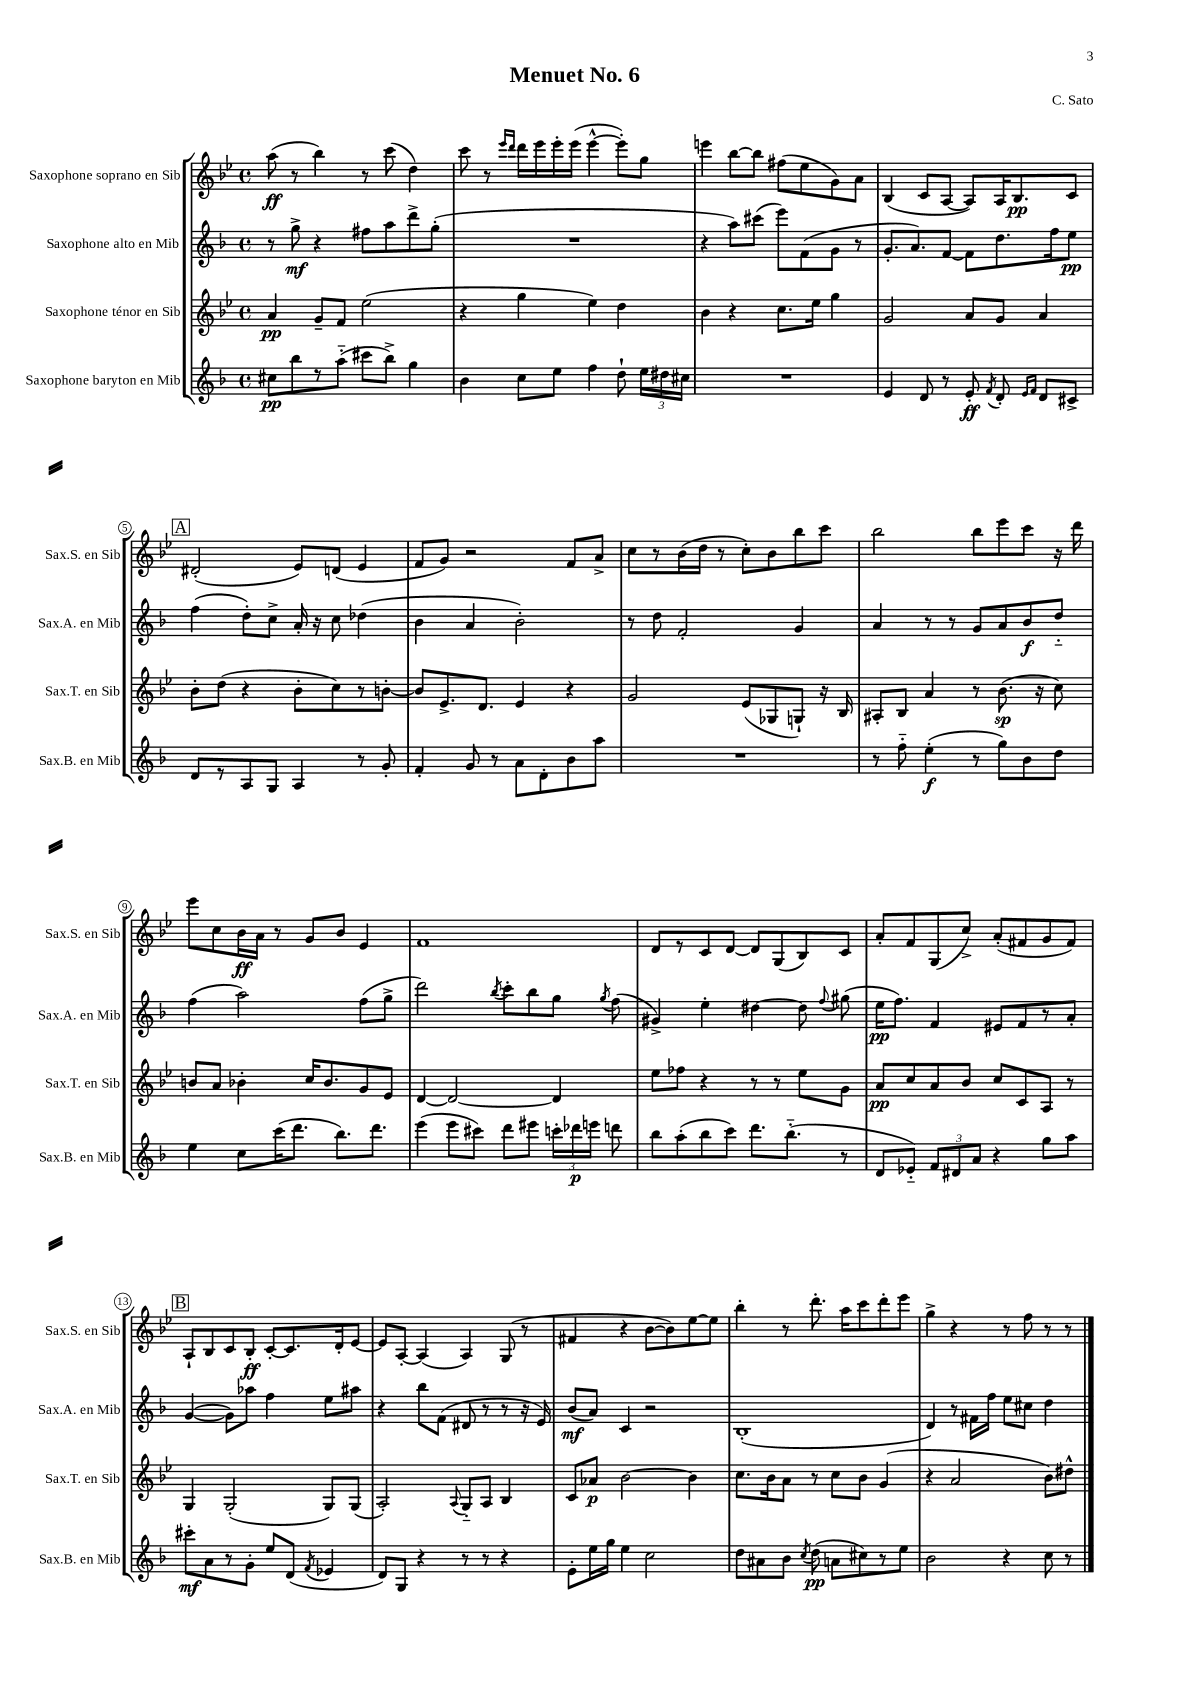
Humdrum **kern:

**kern	**kern	**kern	**kern
*staff4	*staff3	*staff2	*staff1
*clefG2	*clefG2	*clefG2	*clefG2
*k[b-]	*k[b-e-]	*k[b-]	*k[b-e-]
*M4/4	*M4/4	*M4/4	*M4/4
*met(c)	*met(c)	*met(c)	*met(c)
8cc#	4a	8r	(8aa
8bb-	.	8gg^	8r
8r	8g~	4r	4bb-)
(8aa'~	8f	.	.
8ccc#	(2ee-	8ff#	8r
8bb-^)	.	8aa	(8ccc
4gg	.	8ddd^	4dd)
.	.	(8gg'	.
=	=	=	=
4b-	4r	1r	8ccc
.	.	.	8r
.	.	.	16qqeee-
.	.	.	16qqddd
8cc	4gg	.	16ddd
.	.	.	16eee-
8ee	.	.	16eee-'
.	.	.	(16eee-
4ff	4ee-)	.	[4eee-^^
8dd`	4dd	.	8eee-'])
24ee	.	.	8gg
24dd#	.	.	.
24cc#	.	.	.
=	=	=	=
1r	4b-	4r	4eee
.	4r	8aa)	[8bb-
.	.	(8ccc#	8bb-]
.	8.cc	8eee)	(8ff#
.	.	(8f	8ee-
.	16ee-	.	.
.	4gg	8g	8g)
.	.	8r	8a
=	=	=	=
4e	2g	8.g'	(4B-
.	.	8.a)	.
8d	.	.	8c
8r	.	[8f	[8A
8e'	8a	8f]	8A])
8qf	.	.	.
8d'	8g	8.dd	16A
.	.	.	8.B-
16qqe	.	.	.
16qqf	.	.	.
8d	4a	.	.
.	.	16ff	.
8c#^	.	8ee	8c
=	=	=	=
8d	8b-'	(4ff	(2d#'
8r	(8dd	.	.
8A	4r	8dd')	.
8G	.	8cc^	.
4A	8b-'	16a'	8e-)
.	.	16r	.
.	8cc)	8cc	(8d
8r	8r	(4dd-	4e-
8g'	[8b'	.	.
=	=	=	=
4f'	8b]	4b-	8f
.	8.e-^	.	8g)
8g	.	4a	2r
.	8.d	.	.
8r	.	.	.
8a	4e-	2b-')	.
8d'	.	.	.
8b-	4r	.	8f
8aa	.	.	8a^
=	=	=	=
1r	2g	8r	8cc
.	.	8dd	8r
.	.	2f'	(16b-
.	.	.	16dd
.	.	.	8r
.	(8e-	.	8cc')
.	8G-	.	8b-
.	8G`)	4g	8bb-
.	16r	.	8ccc
.	16B-	.	.
=	=	=	=
8r	8A#'	4a	2bb-
8ff'~	8B-	.	.
(4ee'	4a	8r	.
.	.	8r	.
8r	8r	8g	8bb-
8gg)	(8.b-	8a	8eee-
8b-	.	8b-	8ccc
.	16r	.	.
8dd	8cc)	8dd'~	16r
.	.	.	16ddd
=	=	=	=
4ee	8b	(4ff	8eee-
.	8a	.	8cc
8cc	4b-'	2aa)	16b-
.	.	.	16a
(16ccc	.	.	8r
8.ddd	.	.	.
.	16cc	.	8g
.	8.b-	.	.
8.bb-)	.	.	8b-
.	8g	(8ff	4e-
8.ddd	.	.	.
.	8e-	8gg^	.
=	=	=	=
(4eee	[4d	2ddd)	1f
8eee	2d_	.	.
8ccc#)	.	.	.
.	.	8qbb-	.
8ddd	.	8ccc'	.
8eee#	.	8bb-	.
24ccc'	4d]	8gg	.
24ddd-	.	.	.
24eee	.	.	.
.	.	8qgg	.
8ddd	.	(8ff	.
=	=	=	=
8bb-	8ee-	4g#^)	8d
(8aa'	8ff-	.	8r
8bb-	4r	4ee'	8c
8ccc)	.	.	[8d
8.ddd	8r	[4dd#	8d]
.	8r	.	(8G
(8.bb-'~	.	.	.
.	8ee-	8dd#]	8B-)
.	.	8qqff	.
8r	8g	(8gg#	8c
=	=	=	=
8d	8a	16ee	8a'
.	.	8.ff)	.
8e-'~)	8cc	.	8f
12f	8a	4f	(8G
12d#	.	.	.
.	8b-	.	8cc^)
12a	.	.	.
4r	8cc	8e#	(8a'
.	8c	8f	8f#
8gg	8A	8r	8g
8aa	8r	8a'	8f#)
=	=	=	=
8ccc#'	4G	([4g	8A`
8a	.	.	8B-
8r	(2G'	8g])	8c
8g'	.	8aa-	8B-'
8ee	.	4ff	[8c'
(8d	.	.	8.c]
8qf	.	.	.
4e-	8G)	8ee	.
.	.	.	16d'
.	(8G	8aa#	[8e-
=	=	=	=
8d)	2A')	4r	8e-]
8G	.	.	[8A'
4r	.	8bb-	(4A]
.	.	(8f	.
.	8qqA	.	.
8r	8G'~	8d#	4A)
8r	8A	8r	.
4r	4B-	8r	(8G
.	.	16r	8r
.	.	16e)	.
=	=	=	=
8e'	8c	(8b-	4f#
16ee	8a-	8a)	.
16gg	.	.	.
4ee	[2b-	4c	4r
2cc	.	2r	[8b-
.	.	.	8b-])
.	4b-]	.	[8ee-
.	.	.	8ee-]
=	=	=	=
8dd	8.cc	(1B-'	4bb-'
8a#	.	.	.
.	16b-	.	.
8b-	8a	.	8r
8qcc	.	.	.
(8dd	8r	.	8.ddd'
8a	8cc	.	.
.	.	.	16aa
8cc#)	8b-	.	8ccc
8r	(4g	.	8ddd'
8ee	.	.	8eee-
=	=	=	=
2b-	4r	4d)	4gg^
.	2a	8r	4r
.	.	16f#	.
.	.	16ff	.
4r	.	8ee	8r
.	.	8cc#	8ff
8cc	8b-)	4dd	8r
8r	8dd#^^	.	8r
==	==	==	==
*-	*-	*-	*-
